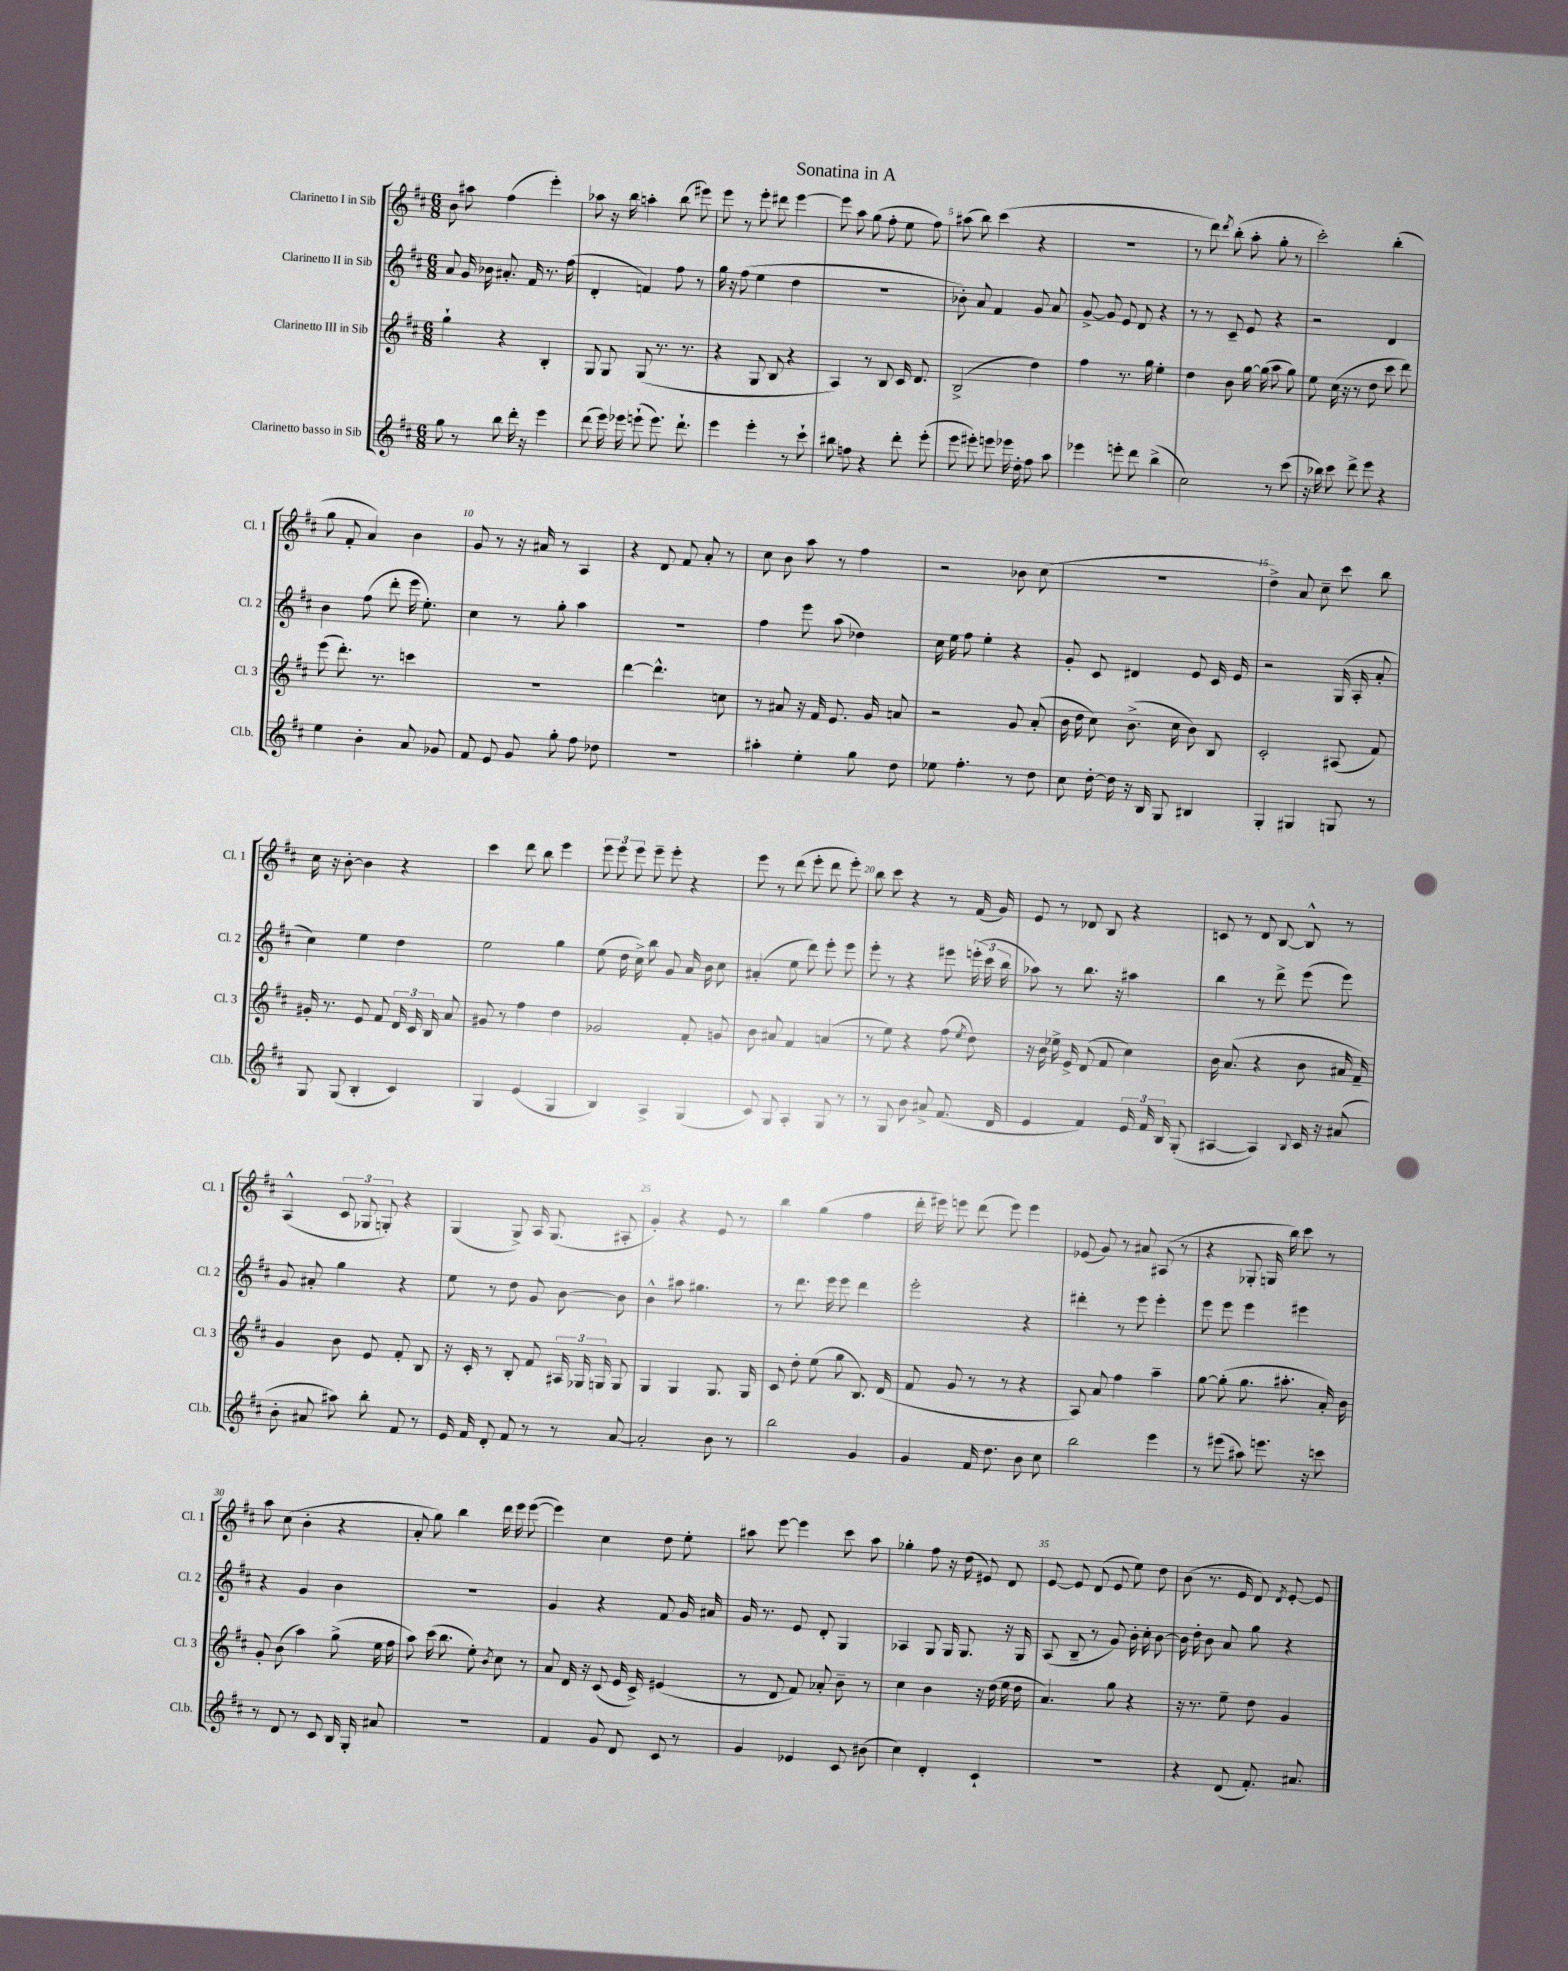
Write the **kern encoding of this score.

**kern	**kern	**kern	**kern
*part4	*part3	*part2	*part1
*staff4	*staff3	*staff2	*staff1
*I"Clarinetto basso in Sib	*I"Clarinetto III in Sib	*I"Clarinetto II in Sib	*I"Clarinetto I in Sib
*I'Cl.b.	*I'Cl. 3	*I'Cl. 2	*I'Cl. 1
*clefG2	*clefG2	*clefG2	*clefG2
*k[f#c#]	*k[f#c#]	*k[f#c#]	*k[f#c#]
*M6/8	*M6/8	*M6/8	*M6/8
=1	=1	=1	=1
8gg\	4gg`\	8a/	8b\
8r	.	16g/	8aa#X\
.	.	16b-X\	.
8bb\	4r	8.a#X'/	(4ff#\
16ddd'\	.	.	.
16r	.	16f#/	.
4eee\	4B'/	8.r	4eee'\)
.	.	(16ff#\	.
=2	=2	=2	=2
(8ddd\	8G/	4d'/	8aa-X\
16eee\)	8G/	.	16r
16eee-X\	.	.	16bb\
(8eeen`\	(8G/	4fn/)	4aan'\
8.eee\)	8.r	.	.
.	.	8ff#\	(8bb\
8.ddd`\	8.r	.	.
.	.	8r	8eee#X\)
=3	=3	=3	=3
4eee\	4r	16gg\	8eee\
.	.	16r	.
.	.	(8ff#\	8r
4eee'\	8G/	4ee\	8eee'\
.	8B/	.	8ddd#X\
8r	4r	4dd\	[4eee\
8ccc#`\	.	.	.
=4	=4	=4	=4
8bb#X\	4A/)	2.r	8eee\]
8ffn\	.	.	8aa\
4r	8r	.	(8gg\
.	8B/	.	8ff#'\
8ddd'\	16c#/	.	8ee\
.	8.d/	.	.
(8eee'\	.	.	8ff#\)
=5	=5	=5	=5
8eee\	(2B^/	8b-X'\)	(8aa#X\
8eee#X'\)	.	8a/	8bb\)
8eeen\	.	4f#/	(4ccc#\
16eee-X\	.	.	.
16dd'\	.	.	.
8ff#\	4dd\)	8g/	4r
8aa\	.	8a/	.
=6	=6	=6	=6
4eee-X\	4ff#\	[8g^/	2.r
.	.	8g/]	.
8eeen'\	8.r	8e/	.
8ddd\	.	8d/	.
.	16gg\	.	.
(4bb^\	4ee'\	4r	.
=7	=7	=7	=7
2cc#\)	4dd\	8r	8r
.	.	8r	8ddd\)
.	.	.	8qddd/
.	8b\	8c#~/	(8bb'\
.	[16gg\	8e/	8aa'\
.	(16gg\]	.	.
8r	8aa\	4r	8gg'\
(8ccc#\	8gg\)	.	8r
=8	=8	=8	=8
16r	8ee\	2r	2ccc#'\)
16bb-X\)	.	.	.
8ccc#\	(16cc#\	.	.
.	16r	.	.
8ddd^\	8r	.	.
8eee\	8dd\	.	.
4r	8ccc#\	4d/	(4bb'\
.	8ddd\)	.	.
!!LO:LB:g=z
=9	=9	=9	=9
4ee\	(8eee\	4b\	8gg\
.	8.ddd'\)	.	8f#'/
4b'\	.	(8ff#\	4a/)
.	8.r	.	.
.	.	8ddd'\	.
8a/	4cccn\	16eee\	4b\
.	.	8.ee'\)	.
8g-X/	.	.	.
=10	=10	=10	=10
8f#/	2.r	4cc#\	8g/
8e/	.	.	8r
8g/	.	8r	16r
.	.	.	16a#X/
8gg'\	.	8gg'\	8r
8ff#\	.	4aa\	4A/
8dd-X\	.	.	.
=11	=11	=11	=11
2.r	[4ddd\	2.r	4r
.	4.ddd^^\]	.	8d/
.	.	.	8f#/
.	.	.	8a'/
.	8ccn\	.	8r
=12	=12	=12	=12
4aa#X'\	8r	4ff#\	8cc#\
.	8a#X/	.	8b\
4ee'\	16r	8eee\	8aa\
.	16f#/	.	.
.	8.e/	(8aa\	8r
8gg\	.	4dd-X\)	4ff#\
.	16g/	.	.
8dd\	8an/	.	.
=13	=13	=13	=13
8ee-X\	2r	16cc#\	2r
.	.	16ee\	.
4.ff#'\	.	8ff#\	.
.	.	4ee'\	.
8r	8g/	4r	8b-X\
8dd\	(8a'/	.	(8cc#\
=14	=14	=14	=14
8cc#\	16b\	8g'/	2.r
.	16dd\	.	.
[16dd'\	8cc#\)	8c#/	.
16dd\]	.	.	.
16r	(8.b^\	4d#X/	.
16B/	.	.	.
8G/	.	.	.
.	16cc#\	.	.
4B#X/	8b\)	8e/	.
.	8B/	16c#/	.
.	.	16e/	.
=15	=15	=15	=15
4G'/	2c#'/	2r	4dd^\)
4G#X/	.	.	8a/
.	.	.	8cc#~\
8Gn/	(8A#X/	(16G/	8ccc#\
.	.	16A'/	.
8r	8f#/)	8a'/	8bb\
!!LO:LB:g=z
=16	=16	=16	=16
8G/	16g#X'/	4cc#\)	16cc#\
.	8.r	.	16r
(8G/	.	.	[8b'\
4B'/	8e/	4ee\	4b\]
.	8f#/	.	.
4c#/)	24d/	4dd\	4r
.	24c#/	.	.
.	24B/	.	.
.	8a/	.	.
=17	=17	=17	=17
4G/	8g#X/	2ee\	4ccc#\
.	8r	.	.
(4e/	4ff#\	.	8ddd\
.	.	.	8bb\
4G/	4dd\	4gg\	4eee\
=18	=18	=18	=18
4B/)	2g-X/	(8ee\	12eee\
.	.	.	12eee\
.	.	16dd\	.
.	.	.	12eee\
.	.	16cc#^\)	.
4A^/	.	8bb\	8eee~\
.	.	8g/	8eee'\
(4G/	8f#'/	16a/	4r
.	.	16b\	.
.	8gn/	8cc#\	.
=19	=19	=19	=19
8c#/)	8b\	(4a#X'/	8eee\
8G/	8a#X/	.	8r
4A'/	4f#/	8ee\	(8ddd\
.	.	8ddd\)	8eee'\
8G/	(4an/	8eee'\	8ddd\
8r	.	8eee\	8eee'\)
=20	=20	=20	=20
8r	8r	8eee'\	8bb\
8G/	8ee\)	8r	8ccc#\
8b\	4r	4r	4r
8a#X^/	.	.	.
(8.f#/	(8ff#\	8eee#X\	8r
.	8qee/	.	.
.	8dd\)	(24eeen'\	(16f#/
.	.	24ccc#\	.
16d/	.	.	16g/)
.	.	24bb\	.
=21	=21	=21	=21
4e/	16r	8aa-X\)	8e/
.	16b\	.	.
.	16ee-X^\	8r	8r
.	16e^/	.	.
4f#/)	(8d/	8.bb\	8d-X/
.	8f#/	.	8B/
.	.	16r	.
24e/	4cc#\)	4aa#X\	4r
24f#/	.	.	.
24B/	.	.	.
(8G'/	.	.	.
=22	=22	=22	=22
[4A#X/	16b\	4bb\	8cn/
.	(8.a/	.	.
.	.	.	8r
4A#/])	4r	8r	8d/
.	.	8ddd^\	[8B/
8qqB/	.	.	.
16c#/	8b\	(8eee\	8B^^/]
16r	.	.	.
(8a#X/	16a#X/	8eee\)	8r
.	16f#~/)	.	.
!!LO:LB:g=z
=23	=23	=23	=23
8b'\	4g/	8g/	(4A^^/
8a#X/	.	8a#X'/	.
8aa#X\)	8b\	4gg\	12c#/
.	.	.	12G-X/
8bb'\	8e/	.	.
.	.	.	12Gn'/)
8f#/	8f#'/	4r	4r
8r	8B/	.	.
=24	=24	=24	=24
16e/	16r	8ee\	(4G/
16f#/	16c#'/	.	.
8d'/	8r	8r	.
8f#/	8B'/	8dd\	8G^/)
8r	8f#/	8g/	16A/
.	.	.	(8.G/
8r	24A#X/	[8b\	.
.	24G-X/	.	.
.	24Gn/	.	.
[8a/	8G/	8b\]	8A#X'/
=25	=25	=25	=25
2a'/]	4G/	4b^^\	4g'/)
.	4G/	8aa#X\	4r
.	.	4.gg#X\	.
8b\	8.G/	.	8e/
8r	.	.	8r
.	16G/	.	.
=26	=26	=26	=26
2bb\	8c#/	8r	4bb\
.	8dd'\	8.ddd\	.
.	(8ee\	.	(4gg\
.	.	16eee\	.
.	8gg\	8eee\	.
4g/	8.B/)	4ddd\	4ff#\
.	(16d/	.	.
=27	=27	=27	=27
4g/	8f#/	2eee'\	16ddd'\
.	.	.	16eee#X\)
.	8g/	.	8eeen\
16f#/	8r	.	(8ddd\
8.dd\	.	.	.
.	8r	.	8eee\)
8b\	4r	4r	4eee\
8cc#\	.	.	.
=28	=28	=28	=28
2bb\	8A/)	4ddd#X'\	(8e-X/
.	8a/	.	8g/)
.	4ff#\	8r	8r
.	.	8eee\	8a#X/
4eee\	4aa~\	4eee'\	(8A#X/
.	.	.	8r
=29	=29	=29	=29
8r	[8gg\	8eee\	4r
(8eee#X\	(8gg'\]	8eee\	.
8aa#X\)	8.gg\	4eee\	8G-X'/
8.eeen\	.	.	16Gn/
.	8.aa#X'\	.	16bb\)
.	.	4eee#X\	8ccc#\
16r	.	.	.
8cccn\	16a'/)	.	8r
.	16b\	.	.
!!LO:LB:g=z
=30	=30	=30	=30
8r	8g'/	4r	8aa\
8d/	(8b\	.	(8cc#\
8r	4aa\)	4g/	4b'\
8c#/	.	.	.
16B/	(8gg^\	4b\	4r
16G'/	.	.	.
8a#X/	16ee\	.	.
.	16ff#\	.	.
=31	=31	=31	=31
2.r	8aa\)	2.r	8a'/
.	(16ccc#\	.	8gg\)
.	8.bb\	.	.
.	.	.	4bb\
.	8ee'\)	.	.
.	8qb/	.	.
.	8cc#\	.	16ddd\
.	.	.	16eee\
.	8r	.	([8eee\
=32	=32	=32	=32
4f#/	8a/	4g/	4eee\])
.	16d/	.	.
.	16r	.	.
8g/	(8c#/	4r	4cc#\
8d/	16e/	.	.
.	16c#^/)	.	.
8c#/	(4e#X/	8f#/	8dd\
8r	.	16g/	8ee'\
.	.	16a#X/	.
=33	=33	=33	=33
4g/	8r	16g/	8aa#X\
.	.	8.r	.
.	8d/	.	[8eee\
4e-X/	8f#/)	8e/	4eee\]
.	8a-X'/	8d'/	.
8c#/	8b~\	4G/	8ccc#\
(8b#X\	8r	.	8aa#\
=34	=34	=34	=34
4cc#\)	4cc#\	4A-X/	4gg-X'\
4d'/	4b\	8G/	8ff#\
.	.	16G/	16r
.	.	8.G/	(16dd\
4c#`/	16r	.	8e#X/)
.	(16dd\	.	.
.	16ee\	16r	8d/
.	16dd\	16G/	.
=35	=35	=35	=35
2.r	4.a/)	(8A/	[8e/
.	.	8B~/	8e/]
.	.	8r	(8d/
.	8gg\	8g/)	8e/
.	4r	16b'\	8ee\)
.	.	16cc#'\	.
.	.	[8b\	8dd\
=36	=36	=36	=36
4r	16r	16b\]	(8b\
.	8.r	16dd'\	.
.	.	8b\	8.r
(8d/	8ee~\	8a/	.
.	.	.	16e/
8.f#'/)	8dd\	8gg\	8d/)
.	.	.	8qd/
.	4g/	4r	[8e'/
8.a#X/	.	.	.
.	.	.	8e/]
==	==	==	==
*-	*-	*-	*-
